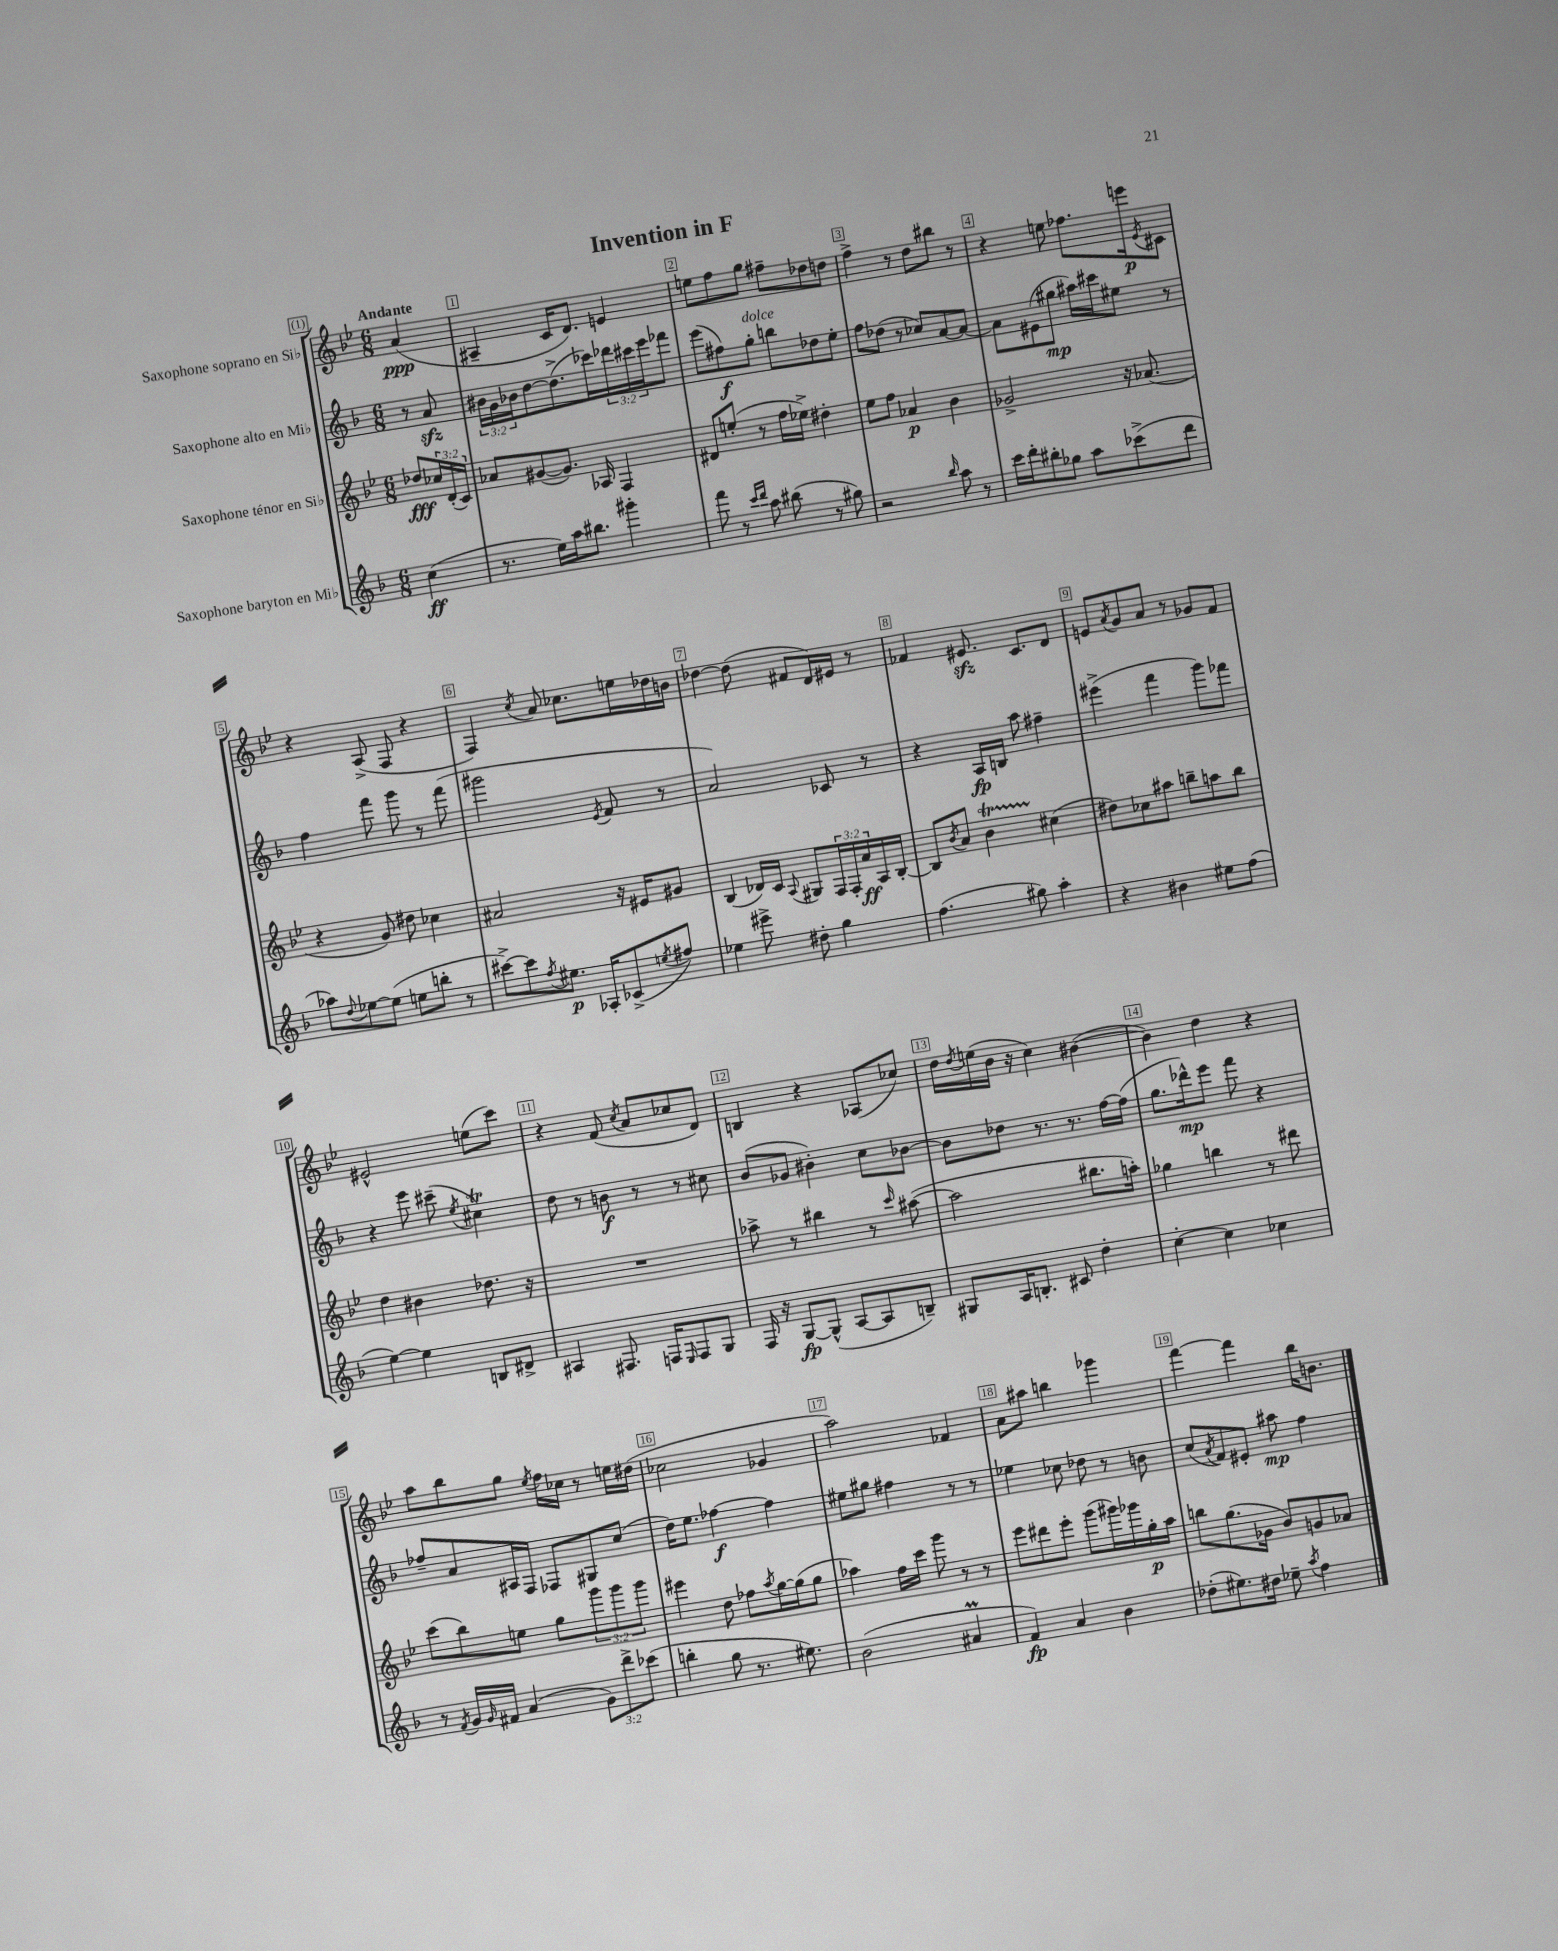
\header { title = "Invention in F" }
<<
\new StaffGroup <<
\new Staff = "s0" \with { instrumentName = "Saxophone soprano en Sib" } {
    \clef treble \key bes \major \numericTimeSignature \time 6/8 \partial 4 \tempo "Andante"
    a'4\ppp( |
    ais4-- c'16 d'8.) e'4 |
    e''8 f''8 g''8 fis''8-- des''8 d''8 |
    f''4-> r8 d''8 bis''8 r8 |
    r4 e''8 fes''8. e'''16\p \acciaccatura { ees'8 } cis'8 |
    r4 a8->( f8 r4 |
    f4) \acciaccatura { c''8 } a'8 ces''8. e''16 des''16 b'16 |
    des''4~ des''8( fis'8 d'16) eis'16 r8 |
    fes'4 eis'8.\sfz c'8. d'8 |
    e'8 \acciaccatura { a'8 } g'8 a'8 r8 ges'8 f'8 |
    eis'2-^ e''8( c'''8) |
    r4 f'8( \acciaccatura { c''8 } a'8 ces''8 d'8) |
    b4 r4 aes8( ces''8) |
    d''16 \acciaccatura { d''8 } e''16( bes'16 r16 c''4) bis'4~( |
    bis'4) d''4 r4 |
    a''8 bes''8 g''8 \acciaccatura { ees''8 } f''16 ces''16 r8 e''16 dis''16( |
    ces''2 ges'4 |
    a''2) fes'4 |
    a'8 ais''8 b''4 ges'''4 |
    f'''4~ f'''4 bes''16 b'8. \bar "|." |
}
\new Staff = "s1" \with { instrumentName = "Saxophone alto en Mib" } {
    \clef treble \key f \major \numericTimeSignature \time 6/8 \override Staff.TupletNumber.text = #tuplet-number::calc-fraction-text \partial 4
    r8 a'8\sfz |
    \tuplet 3/2 { bis'16 g'16 bes'16 } d''8~ d''8.->( ces'''16) \tuplet 3/2 { des'''16 cis'''16 e'''16 } fes'''8 |
    e'''8( fis''8\f) g''8-.^\markup { \italic "dolce" } b''8 des''8 e''8-. |
    f''8 des''8( r8 ces''8) a'8~ a'8~ |
    a'8 eis'8( gis''8\mp ais''16) cis'''16 eis''8 r8 |
    f''4 f'''8 g'''8 r8 f'''8( |
    gis'''2 \acciaccatura { e'8 } f'8 r8 |
    a'2) ces'8 r8 |
    r4 a16\fp b16 a''8 fis''4-- |
    eis'''4->( f'''4 g'''8) fes'''8 |
    r4 e'''8 cis'''8--( \acciaccatura { e''8 } cis''4\trill) |
    d''8 r8 b'8\f r8 r8 cis''8 |
    bes'8( ges'8 bis'4-.) c''8 bes'8~ |
    bes'8 des''8 r8. r8. f''16~ f''16( |
    g''8. des'''16-^\mp) e'''8 f'''8 r4 |
    fes''8-- a'8 ais16 f16 fes8 gis8 c''8( |
    d''16) e''8. fes''4~\f fes''4 |
    eis''8 gis''8 fis''4 r8 r8 |
    ees''4 ces''8 des''8 r8 b'8 |
    c''8( \acciaccatura { a'8 } f'8) eis'8-. ais''8\mp f''4 \bar "|." |
}
\new Staff = "s2" \with { instrumentName = "Saxophone ténor en Sib" } {
    \clef treble \key bes \major \numericTimeSignature \time 6/8 \override Staff.TupletNumber.text = #tuplet-number::calc-fraction-text \partial 4
    des''8\fff \tuplet 3/2 { ces''16 d'16-.( c'16) } |
    aes'8 gis'8~( gis'8.) aes16 f4 |
    dis'8 e''8-.( r8 f''16 ees''16->) dis''4-. |
    ees''8 f''8 aes'4\p bes'4 |
    ges'2-> r16 aes'8.( |
    r4 g'8) dis''8 ces''4 |
    ais'2 r16 eis'16 gis'8 |
    bes4( des'16) c'16 \appoggiatura { a8 } gis8 \tuplet 3/2 { f16 f16-. a'16\ff } a16 bes16~-. |
    bes8 \acciaccatura { bes'8 } a'8 bes'4\startTrillSpan cis''4\stopTrillSpan( |
    dis''8) ces''8 ais''8 b''8-- a''8 b''8 |
    d''4 bis'4 des''8. r16 |
    R2. |
    aes''8-> r8 bis''4 r8 \grace { c'''16 } ais''8~( |
    ais''2 bis''8. a''16-.) |
    ges''4 b''4 r8 dis'''8 |
    c'''8( bes''8) e''8 g''8 \tuplet 3/2 { g'''8 g'''8 g'''8 } |
    eis'''4 d''8 fes''8 \acciaccatura { a''8 } g''16~ g''16( g''8 |
    aes''4) f''16 c'''16 g'''8 r8 r8 |
    ees'''8 dis'''8 ees'''8-. g'''8( gis'''16) ges'''16 g''16-.\p a''16 |
    b''8 g''8.( ges'16 bes'8) g'8 aes'8 \bar "|." |
}
\new Staff = "s3" \with { instrumentName = "Saxophone baryton en Mib" } {
    \clef treble \key f \major \numericTimeSignature \time 6/8 \override Staff.TupletNumber.text = #tuplet-number::calc-fraction-text \partial 4
    c''4\ff( |
    r8. e''16) a''16 bis''8. gis'''4-. |
    f'''8 r8 \grace { c'''16 d'''16 } a''8 bis''8( r8 gis''8) |
    r2 \grace { bes''16 } a''8 r8 |
    c'''16 d'''16-. bis''8-. ges''8 a''8 ces'''8->( d'''8 |
    aes''8) \appoggiatura { d''8 } ees''8~ ees''8( e''8 b''8-. r8 |
    cis'''8~->) cis'''8 \acciaccatura { f''8 } eis''8.\p aes16-. ces'8->( \acciaccatura { e''8 } fis''8) |
    ees''4 eis'''8-> dis''8-. g''4 |
    f''4.( gis''8) a''4-. |
    r4 bis'4 eis''8 f''8( |
    e''4~) e''4 b8 dis'8-> |
    ais4 fis8. f16 \grace { e16 } f8 g8 |
    f16 r16 g8~\fp g8-^( a8~ a8 b8--) |
    gis8 a16 b8.-. cis'8 d''4-. |
    c''4~-. c''4 ces''4 |
    r8 \acciaccatura { f'8 } g'16 \grace { g'16 } fis'16 a'4( \tuplet 3/2 { g'8) d'''8-> ces'''8( } |
    b''4-. g''8 r8. eis''8.) |
    bes'2( ais'4\prall |
    f'4\fp) a'4 bes'4 |
    des''8-.( eis''8.) dis''16 ees''8-- \acciaccatura { a''8 } f''4 \bar "|." |
}
>>
>>
\layout { \context { \Score \override BarNumber.break-visibility = ##(#f #t #t) barNumberVisibility = #all-bar-numbers-visible \override BarNumber.stencil = #(make-stencil-boxer 0.1 0.3 ly:text-interface::print) } }
